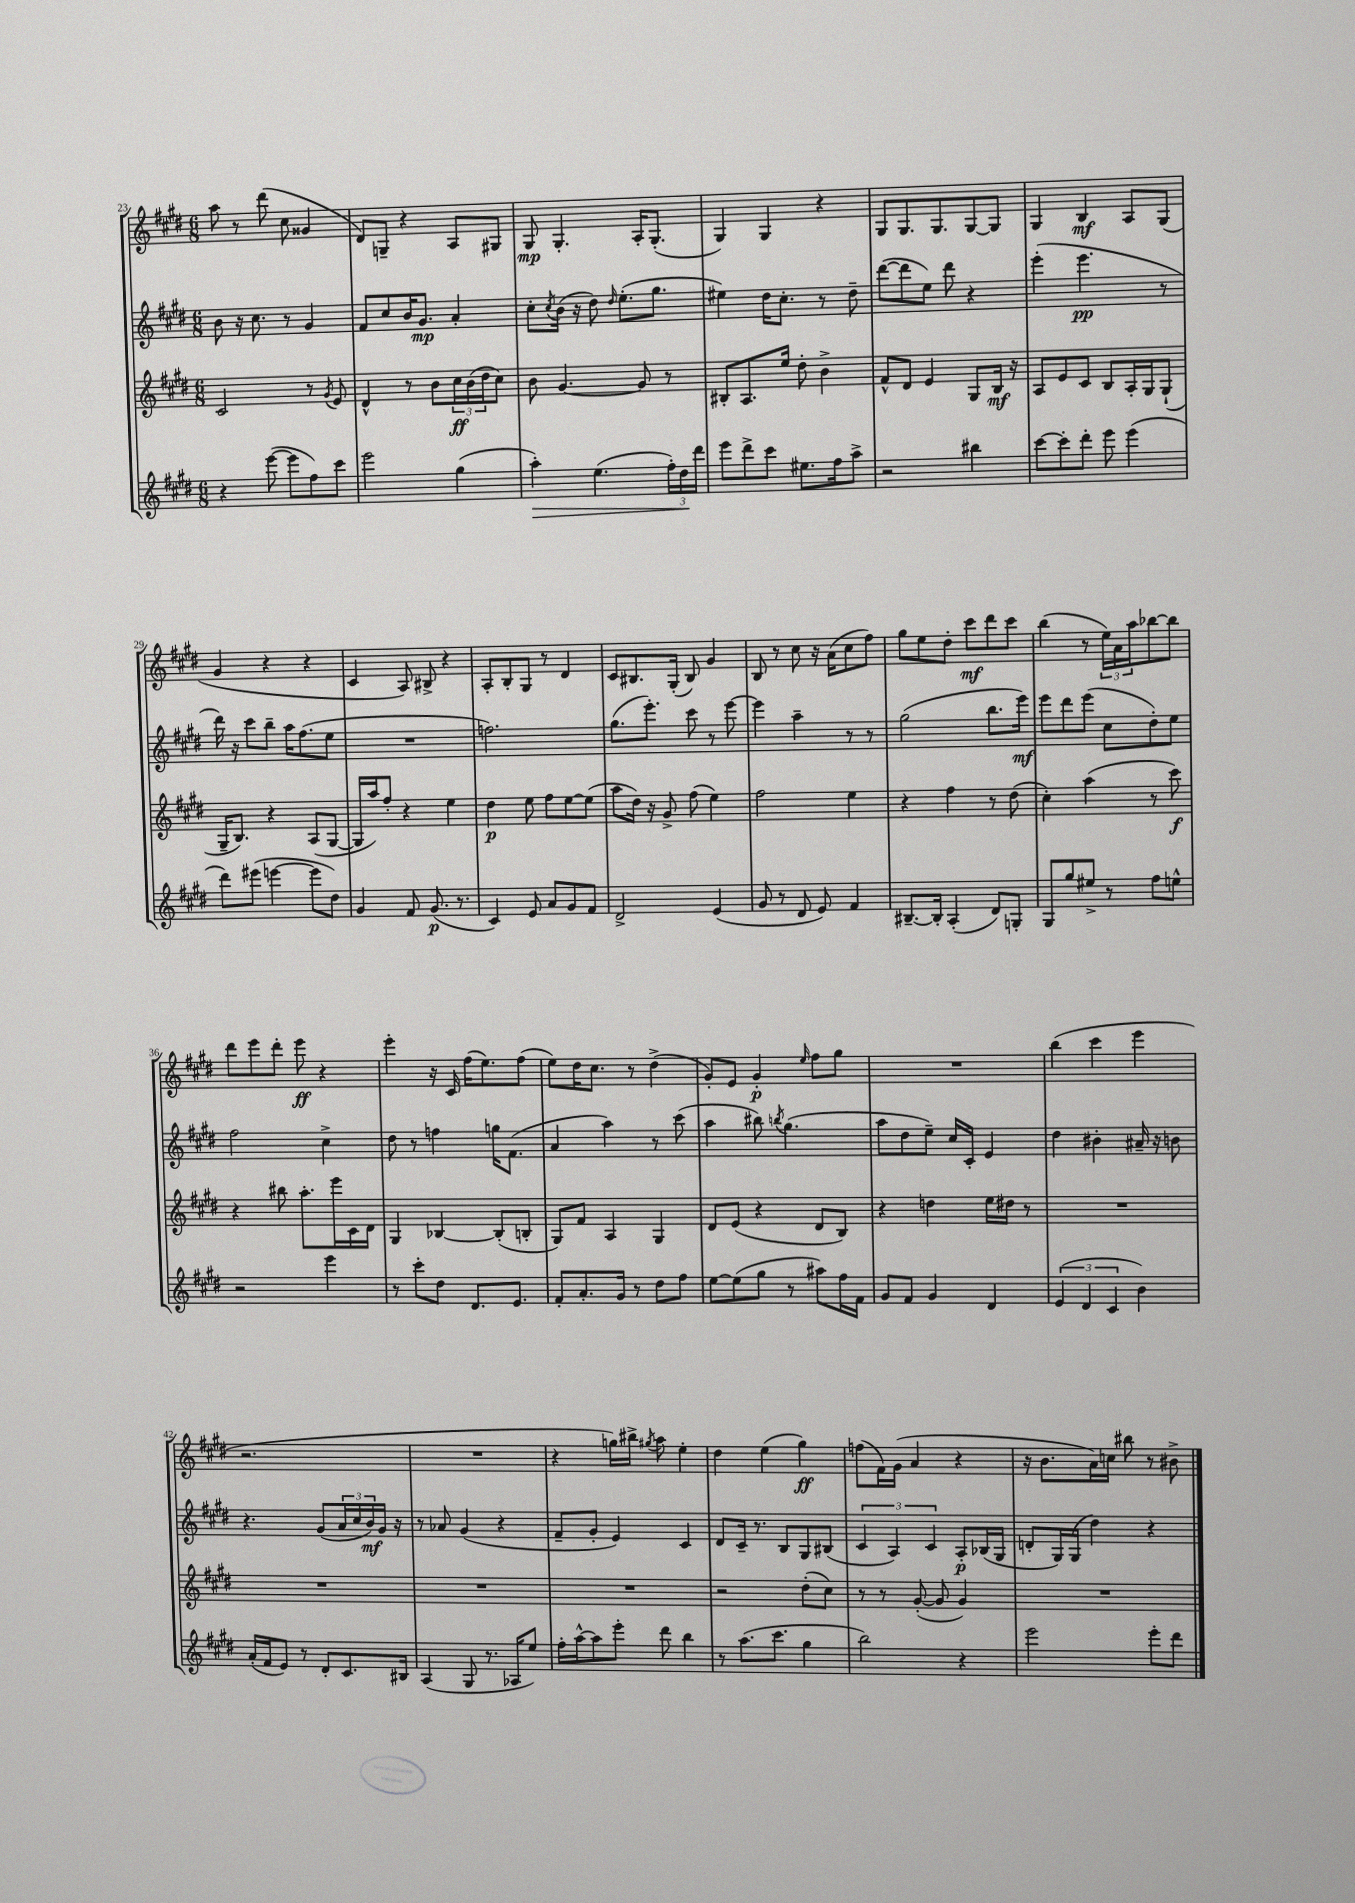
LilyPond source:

<<
\new StaffGroup <<
\new Staff = "s0" {
    \clef treble \key e \major \numericTimeSignature \time 6/8
    a''8 r8 dis'''8( cis''8 gisis'4 |
    dis'8) g8-- r4 a8 gis8 |
    gis8\mp gis4.-. a16-. gis8.-.( |
    gis4) gis4 r4 |
    gis8 gis8. gis8. gis8~ gis8 |
    gis4 b4\mf a8 gis8( |
    gis'4 r4 r4 |
    cis'4 a8) bis8-> r4 |
    a8-. b8-. gis8 r8 dis'4 |
    cis'8 bis8. gis16-.( bis8) gis'4 |
    b8 r8 cis''8 r16 a'16( cis''8 fis''8) |
    gis''8 e''8 dis''8-. cis'''8\mf dis'''8 cis'''8 |
    b''4( r8 \tuplet 3/2 { e''16) a'16 a''16 } bes''8~ bes''8 |
    dis'''8 e'''8 dis'''8-. e'''8\ff r4 |
    e'''4-. r16 cis'16 fis''16( e''8.) fis''8( |
    e''8) dis''16 cis''8. r8 dis''4->( |
    gis'8-.) e'8 gis'4-.\p \grace { e''16 } fis''8 gis''8 |
    R2. |
    b''4( cis'''4 e'''4 |
    r2. |
    R2. |
    r4 g''16) bis''16-> \acciaccatura { gis''8 } a''8 e''4-. |
    dis''4 e''4( gis''4\ff) |
    f''8( fis'16) gis'16( a'4 r4 |
    r16 b'8. a'16) c''16 bis''8 r8 bis'8-> \bar "|." |
}
\new Staff = "s1" {
    \clef treble \key e \major \numericTimeSignature \time 6/8
    b'8 r16 cis''8. r8 gis'4 |
    fis'8 cis''8 b'16 gis'8.\mp a'4-. |
    cis''8-. \acciaccatura { cis''8 } b'16( r16 dis''8) \grace { dis''16 } e''8.-.( gis''8. |
    eis''4) dis''16 cis''8.-. r8 dis''8-- |
    dis'''8~( dis'''8 e''8) dis'''8 r4 |
    e'''4-.( e'''4.\pp r8 |
    dis'''16) r16 cis'''8 b''8-- a''16 fis''8.( e''8 |
    R2. |
    f''2.) |
    gis''8.( e'''8.-.) cis'''8 r8 e'''8~ |
    e'''4 a''4-- r8 r8 |
    gis''2( b''8. e'''16\mf) |
    e'''8 dis'''8 e'''8( cis''8 dis''8-.) e''8 |
    fis''2 cis''4-> |
    dis''8 r8 f''4 g''16 fis'8.( |
    a'4 a''4) r8 cis'''8( |
    a''4 bis''8) \acciaccatura { b''8 } gis''4.( |
    a''8 dis''8 e''8--) cis''16 cis'16-. e'4 |
    dis''4 bis'4-. ais'16-- r16 b'8 |
    r4. gis'8( \tuplet 3/2 { a'16 cis''16 b'16\mf) } gis'16 r16 |
    r8 aes'8 gis'4( r4 |
    fis'8-- gis'8-. e'4) cis'4 |
    dis'8 cis'16-- r8. b8 gis8 bis8( |
    \tuplet 3/2 { cis'4 a4) cis'4 } a8-.\p bes16( gis16 |
    d'8-. gis16) gis16( dis''4) r4 \bar "|." |
}
\new Staff = "s2" {
    \clef treble \key e \major \numericTimeSignature \time 6/8
    cis'2 r8 \acciaccatura { gis'8 } e'8 |
    dis'4-^ r8 b'8 \tuplet 3/2 { cis''16\ff b'16( dis''16 } cis''8) |
    b'8 gis'4.~ gis'8 r8 |
    bis8-. a8. e''16 dis''8-. b'4-> |
    fis'8-^ dis'8 e'4 gis8 b16\mf r16 |
    a8 e'8 cis'8 b8 a16-. gis16 gis8-!( |
    gis16-- b8.) r4 a8( gis8~ |
    gis16 a''16) fis''8-. r4 e''4 |
    dis''4\p e''8 fis''8 e''8~ e''8( |
    a''8 dis''16) r16 gis'8-> fis''8( e''4) |
    fis''2 e''4 |
    r4 fis''4 r8 dis''8( |
    cis''4-.) a''4( r8 cis'''8\f) |
    r4 bis''8 a''8.-. e'''16 cis'16 dis'16 |
    gis4 bes4~ bes8-.( b8-. |
    gis8) fis'8 a4 gis4 |
    dis'8 e'8( r4 dis'8 b8) |
    r4 d''4 e''16 dis''16 r8 |
    R2. |
    R2. |
    R2. |
    R2. |
    r2 dis''8-.( cis''8) |
    r8 r8 gis'8~-.( gis'8 gis'4) |
    R2. \bar "|." |
}
\new Staff = "s3" {
    \clef treble \key e \major \numericTimeSignature \time 6/8
    r4 e'''8~( e'''8 fis''8) cis'''8 |
    e'''2 gis''4( |
    a''4-.\>) e''4.( \tuplet 3/2 { fis''16-.) dis''16\! dis'''16 } |
    e'''8 dis'''8-> cis'''8 eis''8. fis''16 a''8-> |
    r2 bis''4 |
    cis'''8~ cis'''8-. dis'''8-. e'''8 e'''4( |
    dis'''8) eis'''8( e'''4~ e'''8 dis''8) |
    gis'4 fis'8 gis'8.\p( r8. |
    cis'4) e'8 a'8 gis'8 fis'8 |
    dis'2-> e'4( |
    gis'8 r8 dis'8 e'8) fis'4 |
    bis8.~-- bis16-. a4-.( dis'8) g8-. |
    gis8 gis''8 eis''8-> r8 fis''8 e''8-^ |
    r2 e'''4 |
    r8 cis'''8-. dis''8 dis'8. e'8. |
    fis'8-. a'8.-. gis'16 r8 dis''8 fis''8 |
    e''8~ e''8( gis''8 r8 ais''8) fis''16 fis'16 |
    gis'8 fis'8 gis'4 dis'4 |
    \tuplet 3/2 { e'4( dis'4 cis'4 } b'4) |
    a'16-.( fis'16 e'8) r8 dis'8-. cis'8. bis16 |
    a4( gis8 r8. aes16 e''8) |
    fis''16-. a''16~-^ a''8 e'''8-. dis'''8 b''4 |
    r8 a''8.( cis'''8. gis''4 |
    b''2) r4 |
    e'''2 e'''8-. dis'''8 \bar "|." |
}
>>
>>
\layout { \context { \Score currentBarNumber = #23 } }
